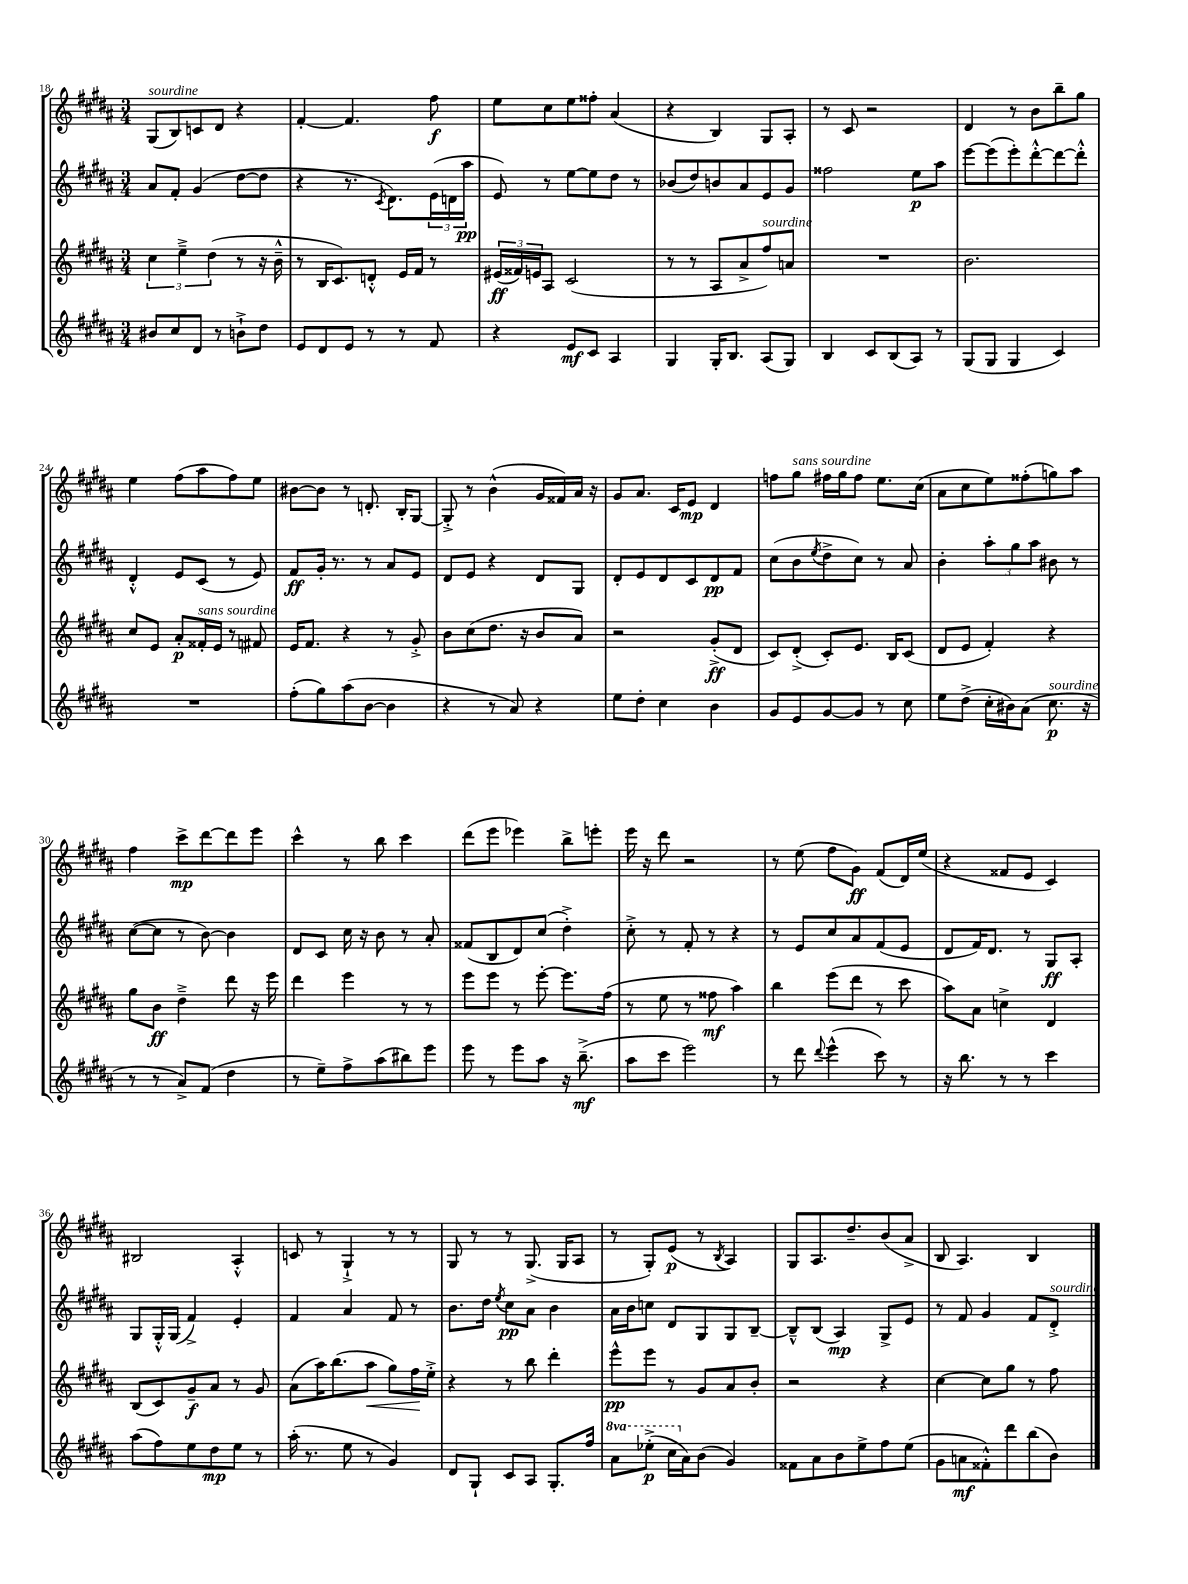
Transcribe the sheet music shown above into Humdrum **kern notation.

**kern	**dynam	**kern	**dynam	**kern	**dynam	**kern	**dynam
*part4	*part4	*part3	*part3	*part2	*part2	*part1	*part1
*staff4	*staff4	*staff3	*staff3	*staff2	*staff2	*staff1	*staff1
*clefG2	*	*clefG2	*	*clefG2	*	*clefG2	*
*k[f#c#g#d#a#]	*	*k[f#c#g#d#a#]	*	*k[f#c#g#d#a#]	*	*k[f#c#g#d#a#]	*
*M3/4	*	*M3/4	*	*M3/4	*	*M3/4	*
=18	=18	=18	=18	=18	=18	=18	=18
!	!	!	!	!	!	!LO:TX:a:i:t=sourdine	!
8b#X/L	.	6cc#\	.	8a#/L	.	(8G#/L	.
8cc#/	.	.	.	8f#'/J	.	8B/)	.
.	.	6ee~^\	.	.	.	.	.
8d#/J	.	.	.	(4g#/	.	8cn/	.
.	.	(6dd#\	.	.	.	.	.
8r	.	.	.	.	.	8d#/J	.
8bn`^\L	.	8r	.	[8dd#\L	.	4r	.
8dd#\J	.	16r	.	8dd#\J]	.	.	.
.	.	16b~^^\	.	.	.	.	.
=19	=19	=19	=19	=19	=19	=19	=19
8e/L	.	8r	.	4r	.	[4f#'/	.
8d#/	.	16B/KL	.	.	.	.	.
.	.	8.c#/)	.	.	.	.	.
8e/J	.	.	.	8.r	.	4.f#/]	.
8r	.	8dn'^^/J	.	.	.	.	.
.	.	.	.	8qc#/	.	.	.
.	.	.	.	8.d#\L)	.	.	.
8r	.	16e/LL	.	.	.	.	.
.	.	16f#/JJ	.	.	.	.	.
8f#/	.	8r	.	(24e\L	.	8ff#\	f
.	.	.	.	24dn\	.	.	.
.	.	.	.	24aa#\JJ	pp	.	.
=20	=20	=20	=20	=20	=20	=20	=20
4r	.	(24e#X/LL	ff	8e/)	.	8ee\L	.
.	.	24f##X/)	.	.	.	.	.
.	.	24en/J	.	.	.	.	.
.	.	8A#/J	.	8r	.	8cc#\	.
8e/L	mf	(2c#/	.	[8ee\L	.	8ee\	.
8c#/J	.	.	.	8ee\]	.	8ff##X'\J	.
4A#/	.	.	.	8dd#\J	.	(4a#/	.
.	.	.	.	8r	.	.	.
=21	=21	=21	=21	=21	=21	=21	=21
4G#/	.	8r	.	(8b-X/L	.	4r	.
.	.	8r	.	8dd#/)	.	.	.
16G#'/KL	.	8A#/L	.	8bn/	.	4B/)	.
8.B/J	.	.	.	.	.	.	.
.	.	8a#^/	.	8a#/	.	.	.
!	!	!LO:TX:a:i:t=sourdine	!	!	!	!	!
(8A#/L	.	8ff#/)	.	8e/	.	8G#/L	.
8G#/J)	.	8an/J	.	8g#/J	.	8A#'/J	.
=22	=22	=22	=22	=22	=22	=22	=22
4B/	.	2.r	.	2ff##X\	.	8r	.
.	.	.	.	.	.	8c#/	.
8c#/L	.	.	.	.	.	2r	.
(8B/	.	.	.	.	.	.	.
8A#/J)	.	.	.	8ee\L	p	.	.
8r	.	.	.	8aa#\J	.	.	.
=23	=23	=23	=23	=23	=23	=23	=23
(8G#/L	.	2.b\	.	[8eee\L	.	4d#/	.
8G#/J	.	.	.	(8eee\]	.	.	.
4G#/	.	.	.	8eee'\)	.	8r	.
.	.	.	.	[8ddd#'^^\	.	8b\L	.
4c#/)	.	.	.	8ddd#\_	.	8bb~\	.
.	.	.	.	8ddd#'^^\J]	.	8gg#\J	.
!!LO:LB:g=z
=24	=24	=24	=24	=24	=24	=24	=24
2.r	.	8cc#/L	.	4d#'^^/	.	4ee\	.
.	.	8e/J	.	.	.	.	.
.	.	8a#'/L	p	8e/L	.	(8ff#\L	.
!	!	!LO:TX:a:i:t=sans sourdine	!	!	!	!	!
.	.	16f##X'/L	.	(8c#/J	.	8aa#\	.
.	.	16e/JJ	.	.	.	.	.
.	.	8r	.	8r	.	8ff#\)	.
.	.	8f#X/	.	8e/)	.	8ee\J	.
=25	=25	=25	=25	=25	=25	=25	=25
(8ff#'\L	.	16e/KL	.	8f#/L	ff	[8b#X\L	.
.	.	8.f#/J	.	.	.	.	.
8gg#\)	.	.	.	16g#'/Jk	.	8b#\J]	.
.	.	.	.	8.r	.	.	.
(8aa#\	.	4r	.	.	.	8r	.
[8b\J	.	.	.	8r	.	8.dn'/	.
4b\]	.	8r	.	8a#/L	.	.	.
.	.	.	.	.	.	16B'/KL	.
.	.	8g#'^/	.	8e/J	.	[8G#/J	.
=26	=26	=26	=26	=26	=26	=26	=26
4r	.	8b\L	.	8d#/L	.	8G#'^/]	.
.	.	(8cc#\	.	8e/J	.	8r	.
8r	.	8.dd#\J	.	4r	.	(4b^^\	.
8a#/)	.	.	.	.	.	.	.
.	.	16r	.	.	.	.	.
4r	.	8b/L	.	8d#/L	.	16g#/LL	.
.	.	.	.	.	.	16f##X/)	.
.	.	8a#/J)	.	8G#/J	.	16a#/JJ	.
.	.	.	.	.	.	16r	.
=27	=27	=27	=27	=27	=27	=27	=27
8ee\L	.	2r	.	8d#'/L	.	8g#/L	.
8dd#'\J	.	.	.	8e/	.	8.a#/J	.
4cc#\	.	.	.	8d#/	.	.	.
.	.	.	.	.	.	16c#/KL	.
.	.	.	.	8c#/	.	8e/J	mp
4b\	.	(8g#'^/L	ff	8d#/	pp	4d#/	.
.	.	8d#/J	.	8f#/J	.	.	.
=28	=28	=28	=28	=28	=28	=28	=28
8g#/L	.	8c#/L)	.	(8cc#\L	.	8ffn\L	.
!	!	!	!	!	!	!LO:TX:a:i:t=sans sourdine	!
8e/	.	(8d#'^/J	.	8b\	.	8gg#\J	.
.	.	.	.	8qee/	.	.	.
[8g#/	.	8c#'/L)	.	8dd#^\	.	16ff#X\LL	.
.	.	.	.	.	.	16gg#\J	.
8g#/J]	.	8.e/J	.	8cc#\J)	.	8ff#\J	.
8r	.	.	.	8r	.	8.ee\L	.
.	.	16B/KL	.	.	.	.	.
8cc#\	.	(8c#/J	.	8a#/	.	.	.
.	.	.	.	.	.	(16cc#\Jk	.
=29	=29	=29	=29	=29	=29	=29	=29
8ee\L	.	8d#/L	.	4b'\	.	8a#\L	.
(8dd#^\J	.	8e/J	.	.	.	8cc#\	.
16cc#'\LL	.	4f#'/)	.	12aa#'\L	.	8ee\)	.
16b#X\J)	.	.	.	.	.	.	.
.	.	.	.	12gg#\	.	.	.
(8a#\J	.	.	.	.	.	(8ff##X'\	.
.	.	.	.	12aa#\J	.	.	.
!LO:TX:a:i:t=sourdine	!	!	!	!	!	!	!
8.cc#\	p	4r	.	8b#X\	.	8ggn\)	.
.	.	.	.	8r	.	8aa#\J	.
16r	.	.	.	.	.	.	.
!!LO:LB:g=z
=30	=30	=30	=30	=30	=30	=30	=30
8r	.	8gg#\L	.	([8cc#\L	.	4ff#\	.
8r	.	8b\J	ff	8cc#\J]	.	.	.
8a#^/L)	.	4dd#~^\	.	8r	.	8ccc#^\L	mp
(8f#/J	.	.	.	[8b\)	.	[8ddd#\	.
4dd#\	.	8ddd#\	.	4b\]	.	8ddd#\]	.
.	.	16r	.	.	.	8eee\J	.
.	.	16eee\	.	.	.	.	.
=31	=31	=31	=31	=31	=31	=31	=31
8r	.	4ddd#\	.	8d#/L	.	4ccc#^^\	.
8ee~\L)	.	.	.	8c#/J	.	.	.
8ff#^\	.	4eee\	.	16cc#\	.	8r	.
.	.	.	.	16r	.	.	.
(8aa#\	.	.	.	8b\	.	8bb\	.
8bb#X\)	.	8r	.	8r	.	4ccc#\	.
8eee\J	.	8r	.	8a#'/	.	.	.
=32	=32	=32	=32	=32	=32	=32	=32
8eee\	.	8eee\L	.	(8f##X/L	.	(8ddd#\L	.
8r	.	8eee\J	.	8B/	.	8eee\J	.
8eee\L	.	8r	.	8d#/)	.	4eee-X\)	.
8aa#\J	.	[8eee'\	.	(8cc#/J	.	.	.
16r	.	8.eee\L]	.	4dd#'^\)	.	8bb^\L	.
(8.bb~^\	mf	.	.	.	.	.	.
.	.	.	.	.	.	8eeen'\J	.
.	.	(16ff#\Jk	.	.	.	.	.
=33	=33	=33	=33	=33	=33	=33	=33
8aa#\L	.	8r	.	8cc#'^\	.	16eee\	.
.	.	.	.	.	.	16r	.
8ccc#\J	.	8ee\	.	8r	.	8ddd#\	.
2eee\)	.	8r	.	8f#'/	.	2r	.
.	.	8ff##X\	mf	8r	.	.	.
.	.	4aa#\)	.	4r	.	.	.
=34	=34	=34	=34	=34	=34	=34	=34
8r	.	4bb\	.	8r	.	8r	.
8ddd#\	.	.	.	8e/L	.	(8ee\	.
8qqddd#/	.	.	.	.	.	.	.
(4eee^^\	.	(8eee\L	.	8cc#/	.	8ff#\L	.
.	.	8ddd#\J	.	8a#/	.	8g#\J)	ff
8ccc#\)	.	8r	.	(8f#/	.	(8f#/L	.
8r	.	8ccc#\	.	8e/J	.	16d#/L)	.
.	.	.	.	.	.	(16ee/JJ	.
=35	=35	=35	=35	=35	=35	=35	=35
16r	.	8aa#\L)	.	8d#/L	.	4r	.
8.bb\	.	.	.	.	.	.	.
.	.	8a#\J	.	16f#/K)	.	.	.
.	.	.	.	8.d#/J	.	.	.
8r	.	4ccn^\	.	.	.	8f##X/L	.
8r	.	.	.	8r	.	8e/J	.
4ccc#\	.	4d#/	.	8G#/L	ff	4c#/)	.
.	.	.	.	8A#'/J	.	.	.
!!LO:LB:g=z
=36	=36	=36	=36	=36	=36	=36	=36
(8aa#\L	.	(8B/L	.	8G#/L	.	2B#X/	.
8ff#\)	.	8c#/)	.	16G#'^^/L	.	.	.
.	.	.	.	(16G#/JJ	.	.	.
8ee\	.	8g#~/	f	4f#^/)	.	.	.
8dd#\	mp	8a#/J	.	.	.	.	.
8ee\J	.	8r	.	4e'/	.	4A#'^^/	.
8r	.	8g#/	.	.	.	.	.
=37	=37	=37	=37	=37	=37	=37	=37
(16aa#'\	.	(8a#\L	.	4f#/	.	8cn/	.
8.r	.	.	.	.	.	.	.
.	.	16aa#\K)	.	.	.	8r	.
.	.	(8.bb\	.	.	.	.	.
8ee\	.	.	.	4a#/	.	4G#`^/	.
!	!	!	!LO:HP:b	!	!	!	!
8r	.	8aa#\J	<	.	.	.	.
4g#/)	.	8gg#\L)	.	8f#/	.	8r	.
.	.	16ff#\L	.	8r	.	8r	.
.	.	16ee'^\JJ	[	.	.	.	.
=38	=38	=38	=38	=38	=38	=38	=38
8d#/L	.	4r	.	8.b\L	.	8G#/	.
8G#`/J	.	.	.	.	.	8r	.
.	.	.	.	16dd#\Jk	.	.	.
.	.	.	.	8qee/	.	.	.
8c#/L	.	8r	.	8cc#\L	pp	8r	.
8A#/J	.	8bb\	.	8a#\J	.	(8.G#^/	.
8.G#'/L	.	4ddd#'\	.	4b\	.	.	.
.	.	.	.	.	.	16G#/KL	.
.	.	.	.	.	.	8A#/J	.
16ff#/Jk	.	.	.	.	.	.	.
=39	=39	=39	=39	=39	=39	=39	=39
*8va	*	*	*	*	*	*	*
8aa#\L	.	8eee^^\L	pp	16a#\LL	.	8r	.
.	.	.	.	16b\J	.	.	.
(8eee-X'^\J	p	8eee\J	.	8ccn\J	.	8G#'/L)	.
16ccc#\LL	.	8r	.	8d#/L	.	(8e/J	p
*X8va	*	*	*	*	*	*	*
16a#\J)	.	.	.	.	.	.	.
(8b\J	.	8g#/L	.	8G#/	.	8r	.
.	.	.	.	.	.	8qB/	.
4g#/)	.	8a#/	.	8G#/	.	4A#/)	.
.	.	8b'/J	.	[8B~/J	.	.	.
=40	=40	=40	=40	=40	=40	=40	=40
8f##X\L	.	2r	.	8B~^^/L]	.	8G#/L	.
8a#\	.	.	.	(8B/J	.	8.A#/	.
8b\	.	.	.	4A#/)	mp	.	.
.	.	.	.	.	.	8.dd#~/	.
8ee^\	.	.	.	.	.	.	.
8ff#\	.	4r	.	8G#^/L	.	(8b/	.
(8ee\J	.	.	.	8e/J	.	8a#^/J	.
=41	=41	=41	=41	=41	=41	=41	=41
8g#\L	.	[4cc#\	.	8r	.	8B/	.
8an\	mf	.	.	8f#/	.	4.A#/)	.
8f##X'^^\)	.	8cc#\L]	.	4g#/	.	.	.
8ddd#\	.	8gg#\J	.	.	.	.	.
(8bb\	.	8r	.	8f#/L	.	4B/	.
!	!	!	!	!LO:TX:a:i:t=sourdine	!	!	!
8b\J)	.	8ff#\	.	8d#'^/J	.	.	.
==	==	==	==	==	==	==	==
*-	*-	*-	*-	*-	*-	*-	*-
